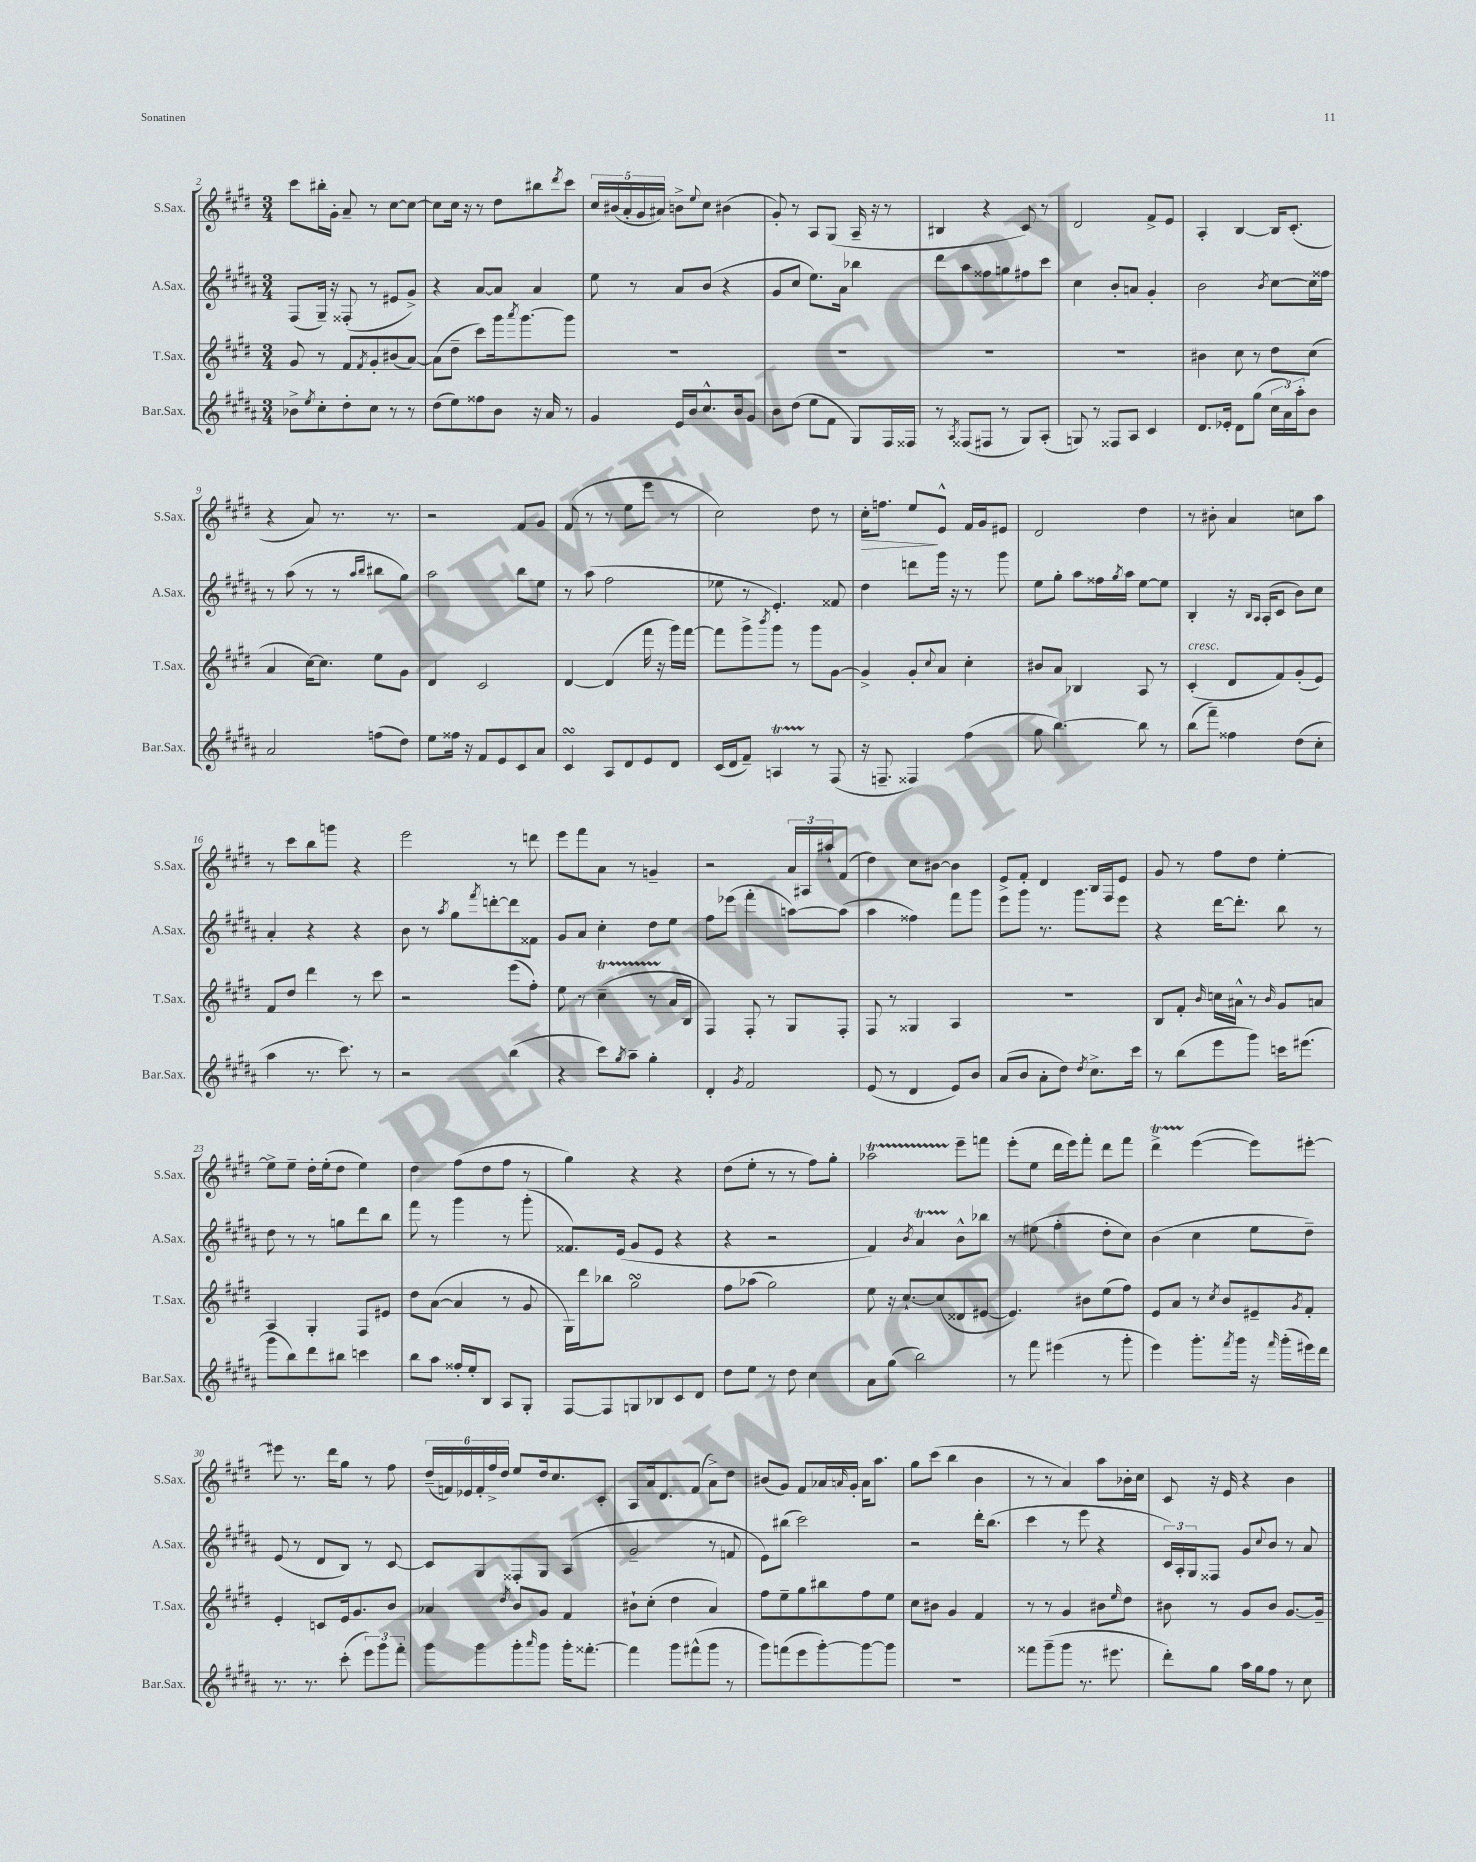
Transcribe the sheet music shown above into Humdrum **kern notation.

**kern	**kern	**kern	**kern
*staff4	*staff3	*staff2	*staff1
*clefG2	*clefG2	*clefG2	*clefG2
*k[f#c#g#d#a#]	*k[f#c#g#d#]	*k[f#c#g#d#a#]	*k[f#c#g#d#]
*M3/4	*M3/4	*M3/4	*M3/4
8b-^	8g#	(8F#	8ccc#
8qee	.	.	.
8cc#'	8r	16G#~)	16bb#'
.	.	16r	16g#'
8dd#'	8f#	(8F##'	8a~
.	8qf#	.	.
8cc#	8g#'	8r	8r
8r	(8b#	8e#	[8cc#
8r	[8a)	8g#^)	8cc#_
=	=	=	=
(8dd#	(8a]	4r	8cc#]
8ee)	8dd#~	.	16cc#
.	.	.	16r
8ff##	8ccc#)	[8a#	8r
8b	16ggg#	8a#]	8dd#
.	8qaaa	.	.
.	[8.ggg#	.	.
16r	.	4a#	8bb#
16a#	.	.	.
.	.	.	8qddd#
8r	8ggg#]	.	8ccc#
=	=	=	=
4g#	2.r	8ee	20cc#
.	.	.	(20b#
.	.	.	20a'
.	.	8r	.
.	.	.	20g#
.	.	.	20a#)
16e	.	8a#	8b^
16b	.	.	.
.	.	.	8qqee
8.cc#^^	.	(8b	8cc#
.	.	4r	(4b#
16b	.	.	.
8g#	.	.	.
=	=	=	=
8b	2.r	8g#	8g#')
(8dd#	.	8cc#	8r
8ee	.	8.ee)	8A
8f#	.	.	(8G#
.	.	16a#	.
8G#)	.	4bb-	16A~
.	.	.	16r
16F#	.	.	8r
16F##	.	.	.
=	=	=	=
8r	2.r	8ddd#	4B#
8qA#	.	.	.
(8F##	.	8aa#	.
8F#	.	8ff##	4r
8r	.	8gg	.
8G#)	.	8ff#	8c#)
(8A#'	.	8ccc#	8r
=	=	=	=
8G)	2.r	4cc#	2d#
8r	.	.	.
8F##	.	8b'	.
8A#	.	8a	.
4c#	.	4g#'	8f#^
.	.	.	8e
=	=	=	=
8.d#	4b#	2b	4A'
16e-'	.	.	.
8d#	8cc#	.	[4B
(8gg#	8r	.	.
.	.	8qb	.
24cc#	8dd#	[8cc#	16B]
24a#)	.	.	.
.	.	.	(8.c#'
24aa#'	.	.	.
8b	(8cc#	16cc#]	.
.	.	16ff##	.
=	=	=	=
2a#	4a	8r	4r
.	.	(8aa#	.
.	[16cc#)	8r	8a)
.	8.cc#]	.	.
.	.	8r	8.r
.	.	16qqaa#	.
.	.	16qqbb	.
(8ff	8ee	8bb#	.
.	.	.	8.r
8dd#)	8g#	8gg#)	.
=	=	=	=
8ee	4d#	2aa#	2r
16ff##	.	.	.
16r	.	.	.
8f#	2c#	.	.
8e	.	.	.
8c#	.	8bb	8f#
8a#	.	8ee	8g#
=	=	=	=
4c#	[4d#	8r	(8f#
.	.	(8aa#	8r
8A#	(4d#]	2ff#	8r
8d#	.	.	8ee
8e	16fff#	.	8eee
.	16r	.	.
8d#	16ggg#)	.	8r
.	[16fff#	.	.
=	=	=	=
(16c#	8fff#]	8ee-	2cc#)
16d#	.	.	.
8f#~)	8ggg#^	8r	.
.	8qbbb	.	.
4A	8ggg#	4.e')	.
.	8r	.	.
8r	8ggg#	.	8dd#
(8F#	[8g#	8f##	8r
=	=	=	=
16r	4g#^]	4dd#	16cc#'
8.F~	.	.	8.ff
4F##)	8g#'	8ddd	8ee
.	8qqcc#	.	.
.	8a	16ggg#	8e^^
.	.	16r	.
(4ff#	4cc#'	8r	16f#
.	.	.	16g#
.	.	8ggg#	8e#
=	=	=	=
8gg#	8b#	8ee	2d#
[4.bb)	8a	8gg#'	.
.	4B-	8aa#	.
.	.	16ff##	.
.	.	8qgg#	.
.	.	16aa#	.
8bb]	8A	[8ee	4dd#
8r	8r	8ee]	.
=	=	=	=
(8bb	(4c#'	4B'	8r
8fff#~)	.	.	8b#'
4ff##	8d#	16r	4a
.	.	16qqB	.
.	.	16qqA#	.
.	.	(16A#'	.
.	8f#)	8c#	.
(8dd#	(8g#'	8b)	8cc
8cc#'	8e)	8cc#	8aa
=	=	=	=
4aa#	8f#	4a#'	8r
.	8dd#	.	8ccc#
8.r	4ddd#	4r	8bb
.	.	.	8ggg
8.ccc#)	.	.	.
.	8r	4r	4r
8r	8ccc#	.	.
=	=	=	=
2r	2r	8b	2eee
.	.	8r	.
.	.	8qaa#	.
.	.	8gg#	.
.	.	8qfff#	.
.	.	[8ddd'	.
(4bb	(8eee	8ddd]	8r
.	8ff#')	8f##	8ddd
=	=	=	=
4r	8ee	8g#	8eee
.	8r	8a#	8fff#
8ccc#)	(4cc#~	4cc#'	8a
8qgg#	.	.	.
8aa#~	.	.	8r
4gg#'	8r	8dd#	4g~
.	16a	8ee	.
.	16B	.	.
=	=	=	=
4d#'	4F#)	8ff#	2r
.	.	(8eee-	.
8qg#	.	.	.
2f#	8F#'	4fff#'	.
.	8r	.	.
.	8G#	[8aa)	24a
.	.	.	24A#
.	.	.	24aa#`
.	8F#'	(8aa]	(8f#
=	=	=	=
(8e	8F#	4aa#	4dd#)
8r	8r	.	.
4d#	4G##	4ff##)	8cc#
.	.	.	[8b#
8e)	4A	8fff#	4b#]
8b	.	8ggg#	.
=	=	=	=
(8a#	2.r	8eee	8e^
8b	.	8ggg#	8f#'
8a#'	.	8.r	4d#
8dd#)	.	.	.
.	.	8.ggg#	.
8qdd#	.	.	.
8.cc#^	.	.	16B
.	.	.	16F#
.	.	8eee	8e
16ccc#	.	.	.
=	=	=	=
8r	8B	4r	8g#
(8bb	8f#'	.	8r
.	16qqb	.	.
8eee	16cc	[16ddd#	8ff#
.	16a#^^	8.ddd#']	.
8ggg#)	8r	.	8dd#
.	16qqb	.	.
16ccc	8g#	8bb	[4ee'
(8.eee#	.	.	.
.	8a	8r	.
=	=	=	=
8ggg#	4A	8dd#	8ee^]
8bb)	.	8r	8ee~
8ddd#	4G#'	8r	16dd#'
.	.	.	(16ee'
8bb#	.	8gg	8dd#
4ccc	8F#	8ddd#	4ee)
.	8e#	8bb	.
=	=	=	=
8bb	8dd#	8fff#	4dd#
8aa#	([8a	8r	.
16ff##'	4a]	4ggg#	(8ff#
16ee'	.	.	.
8B	.	.	8dd#
8A#	8r	8r	8ff#
8G#'	8g#	(8ggg#'	8r
=	=	=	=
[8F#	16G#)	8.f##)	4gg#)
.	16ddd#	.	.
8F#]	8bb-	.	.
.	.	(16e	.
8G	2gg#	8g#	4r
8B-	.	8e	.
8c#	.	4r	4r
8d#	.	.	.
=	=	=	=
8dd#	8ff#	4r	(8dd#
8ee	(8aa-	.	8ee'
8r	2gg#)	2r	8r
8dd#	.	.	8r
4cc#	.	.	8ff#)
.	.	.	8gg#'
=	=	=	=
8a#	8ee	4f#)	2aa-
(8gg#	16r	.	.
.	[8.cc#`	.	.
.	.	8qb	.
2bb)	.	4a#	.
.	(8cc#]	.	.
.	8d##	8b^^	8eee~
.	[8e#	8bb-	8fff
=	=	=	=
8r	4.e#])	8r	(8eee'
8fff#	.	(8ee#	8ee
(4eee#	.	4ff#'	16ddd#
.	.	.	16eee)
.	8b#	.	8fff#'
8r	(8ee	8dd#'	8ddd#
8ggg#'	8ff#)	8cc#)	8fff#
=	=	=	=
4eee)	8e	(4b	4ddd#^
.	8a	.	.
8.ggg#'	8r	4cc#	([4eee
.	8qcc#	.	.
.	8b	.	.
8qfff#	.	.	.
16ggg#	.	.	.
16r	8e#~	8ee	8eee])
16qqfff#	.	.	.
(16ggg#'	.	.	.
.	8qg#	.	.
16eee#)	8f#'	8dd#~)	[8eee#'
16ddd#	.	.	.
=	=	=	=
8.r	4e'	(8e	8eee#]
.	.	8r	8.r
8.r	.	.	.
.	8c	8d#	.
.	.	.	16ddd#
(8ccc#'	16e	8B)	8gg#
.	8.g#	.	.
12eee)	.	8r	8r
12ggg#	.	.	.
.	8b	[8c#	8ff#
12fff#'	.	.	.
=	=	=	=
8ggg#	4a-	8c#]	(24dd#~
.	.	.	24f)
.	.	.	24e-
8ggg#	.	8G#	24f'
.	.	.	24ff#^
.	.	.	24dd#
.	8qdd#	.	.
8ggg#'	8b	8F##'	8ee
16qqaaa#	.	.	.
8ggg#	8g#	8G#	16dd#
.	.	.	8.cc#
16ggg#'	4f#	(4A#	.
[8.fff##'	.	.	.
.	.	.	8c#'
=	=	=	=
4fff##]	8b#`	2g#~	8A
.	(8cc#'	.	16a
.	.	.	8.d#
8ggg#	4dd#	.	.
(8fff#^^	.	.	(8f#
8ggg#	4a)	8r	8a^)
8r	.	8f	8dd#
=	=	=	=
8ggg#)	8ff#	8e)	(8b#
(8fff	8ee~	(8bb#	8g#)
8eee	8gg#	2ccc#)	8f#
[8ggg#')	8bb#	.	16a-
.	.	.	16qqa
.	.	.	16g#'
8ggg#_	8ff#	.	16a
.	.	.	8.aa
8ggg#]	8ee	.	.
=	=	=	=
2.r	8cc#	2r	8gg#
.	8b#	.	(8ccc#
.	4g#	.	4bb
.	4f#	16ddd#'	4b
.	.	(8.bb	.
=	=	=	=
8fff##	8r	4ccc#	8r
(8ggg#~	8r	.	8r
8ggg#	4g#	8r	4a)
8.r	.	8eee	.
.	8b#	4r	8aa
8.eee#	.	.	.
.	16qqee	.	.
.	8dd#	.	16b-'
.	.	.	16cc#
=	=	=	=
8ddd#')	8b#	24c#)	8c#
.	.	24A#'	.
.	.	24G#	.
8gg#	8r	8F##	16r
.	.	.	16e
16aa#	8g#	8g#	4r
16gg#	.	.	.
.	.	8qqcc#	.
8ff#	8b#	8b	.
8r	[8.g#	8r	4b
8cc#	.	8a#	.
.	16g#~]	.	.
==	==	==	==
*-	*-	*-	*-
